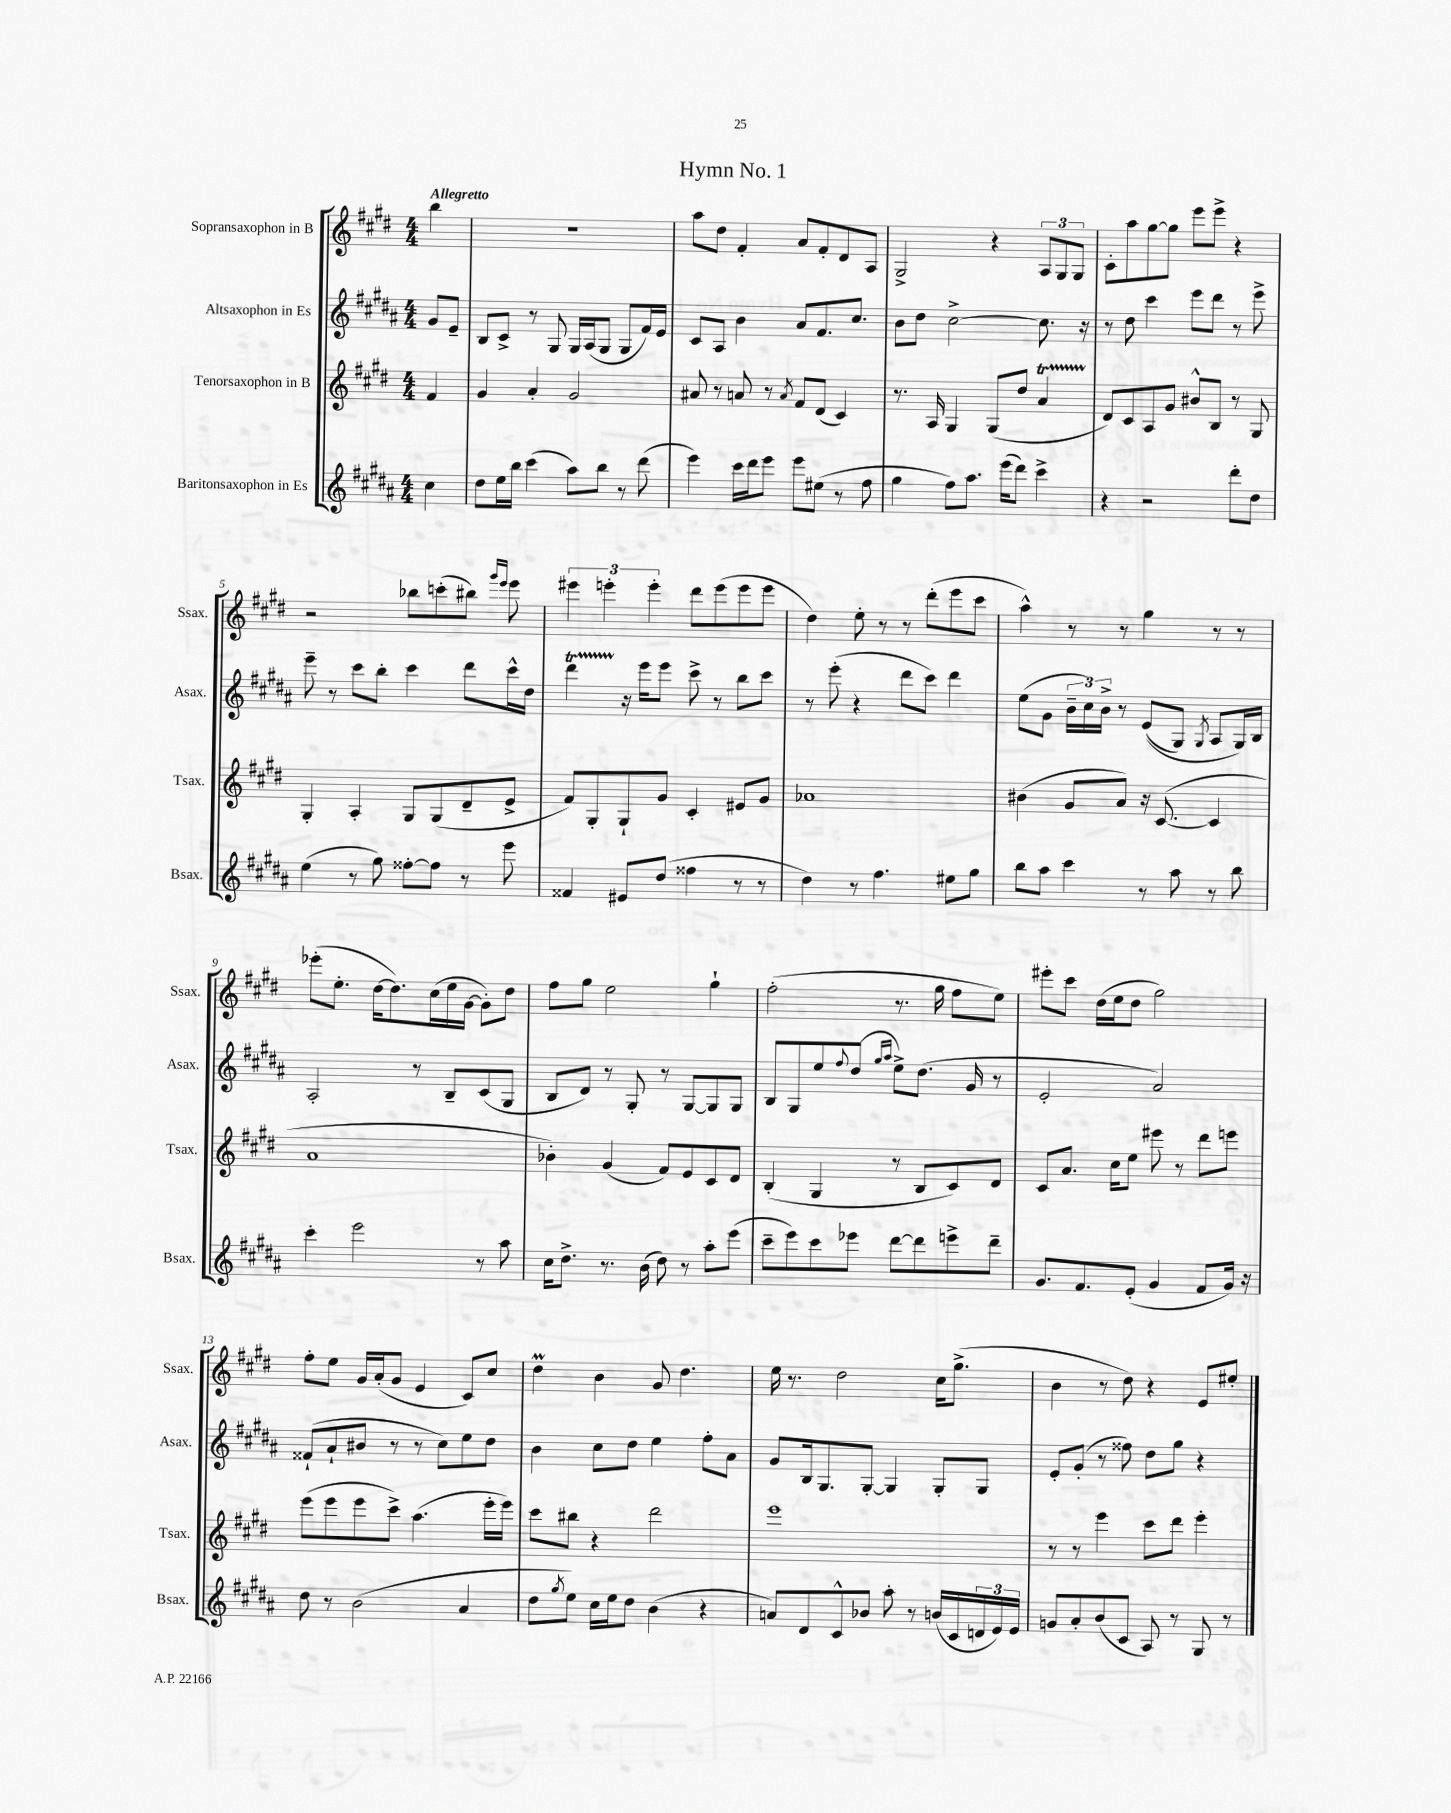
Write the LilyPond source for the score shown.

\header { title = "Hymn No. 1" }
<<
\new StaffGroup <<
\new Staff = "s0" \with { instrumentName = "Sopransaxophon in B" shortInstrumentName = "Ssax." } {
    \clef treble \key e \major \numericTimeSignature \time 4/4 \partial 4 \tempo "Allegretto"
    b''4 |
    R1 |
    a''8 dis''8 fis'4-. a'8 fis'8-. dis'8 a8 |
    gis2-> r4 \tuplet 3/2 { a8 gis8 gis8 } |
    cis'8-. a''8 gis''8~ gis''8 e'''8 e'''8-> r4 |
    r2 bes''8 c'''8-.( bis''8) \grace { gis'''16 e'''16 } e'''8 |
    \tuplet 3/2 { eis'''4 e'''4-. e'''4-. } dis'''8 e'''8( e'''8 e'''8 |
    dis''4) e''8-. r8 r8 dis'''8-.( e'''8 cis'''8 |
    a''4-^) r8 r8 gis''4 r8 r8 |
    ees'''8-.( e''8.-. dis''16~ dis''8.) cis''16( e''16 gis'16~ gis'8-.) dis''8 |
    fis''8 gis''8 e''2 gis''4-! |
    fis''2-.( r8. gis''16 fis''8 e''8) |
    eis'''8-. cis'''8 dis''16( e''16 dis''8 gis''2) |
    fis''8-. e''8 gis'16 a'16-.( gis'8 e'4 cis'8) cis''8 |
    dis''4\prall b'4 gis'8 dis''4. |
    e''16 r8. dis''2 cis''16 gis''8.->( |
    b'4 r8 dis''8) r4 e'8 eis''8-. \bar "|." |
}
\new Staff = "s1" \with { instrumentName = "Altsaxophon in Es" shortInstrumentName = "Asax." } {
    \clef treble \key b \major \numericTimeSignature \time 4/4 \partial 4
    gis'8 e'8-- |
    b8 cis'8-> r8 gis8 gis16 ais16( gis8 gis8 fis'16) e'16 |
    cis'8 ais8 b'4 ais'8 fis'8. cis''8. |
    b'8 dis''8 cis''2~-> cis''8. r16 |
    r8 dis''8 cis'''4 e'''8 dis'''8 r8 e'''8-> |
    e'''8-- r8 cis'''8 b''8-. cis'''4 dis'''8 cis'''16-^ dis''16 |
    dis'''4\startTrillSpan r16\stopTrillSpan e'''16 e'''8 cis'''8-> r8 b''8 cis'''8 |
    r8 e'''8-.( r4 dis'''8 cis'''8) dis'''4 |
    e''8( gis'8 \tuplet 3/2 { b'16-- cis''16) b'16-> } r8 e'8(\( gis8) \acciaccatura { gis8 } ais8 gis16\) b16 |
    ais2-. r8 b8-- cis'8( gis8 |
    b8 dis'8) r8 gis8-. r8 gis8~ gis8 gis8 |
    b8 gis8 e''8 \appoggiatura { fis''8 } dis''8( \grace { gis''16 ais''16 } e''8->) dis''8.( gis'16 r8 |
    e'2-. ais'2) |
    fisis'8-!( ais'8-! bis'8 r8 r8 cis''8) e''8 dis''8 |
    b'4 cis''8 dis''8 e''4 fis''8-. ais'8 |
    gis'8 b16 gis8. gis8~-. gis4 gis8-. gis8 |
    e'8-. gis'8-.( r8 fisis''8) dis''8 gis''8 r4 \bar "|." |
}
\new Staff = "s2" \with { instrumentName = "Tenorsaxophon in B" shortInstrumentName = "Tsax." } {
    \clef treble \key e \major \numericTimeSignature \time 4/4 \partial 4
    fis'4 |
    gis'4 a'4-. gis'2 |
    ais'8 r8 a'8 r8 \acciaccatura { a'8 } fis'8 dis'8( cis'4) |
    r8. a16 gis4 gis8( dis''8 a'4\startTrillSpan |
    dis'8\stopTrillSpan) cis'8 a8 gis'8 bis'8-^ b8 r8 gis8 |
    gis4-. a4-. gis8 gis8( dis'8-- e'8-> |
    fis'8) gis8-. gis8-! gis'8 cis'4-. eis'8 gis'8 |
    aes'1 |
    bis'4( gis'8 a'8) r16 cis'8.~( cis'4 |
    a'1 |
    bes'4-.) gis'4( fis'8) e'8 cis'8 dis'8 |
    b4-.( gis4 r8 b8 cis'8) dis'8 |
    cis'8 a'8. cis''16 e''8 eis'''8 r8 dis'''8 e'''8 |
    e'''8( e'''8 e'''8 cis'''8->) a''4.( e'''16-. e'''16) |
    cis'''8 bis''8 r4 dis'''2 |
    e'''1 |
    r8 r8 e'''4 cis'''8 dis'''8 e'''4-. \bar "|." |
}
\new Staff = "s3" \with { instrumentName = "Baritonsaxophon in Es" shortInstrumentName = "Bsax." } {
    \clef treble \key b \major \numericTimeSignature \time 4/4 \partial 4
    cis''4 |
    dis''8 e''16 b''16 cis'''4( ais''8) b''8 r8 dis'''8( |
    e'''4) cis'''16 dis'''16 e'''8 e'''8 eis''8( r8 fis''8 |
    gis''4 fis''8) ais''8. e'''16( dis'''8) cis'''4-> |
    r4 r2 dis'''8-. dis''8 |
    e''4( r8 gis''8) fisis''8~-. fisis''8 r8 e'''8 |
    fisis'4 eis'8 dis''8( fisis''4 r8 r8 |
    dis''4) r8 fis''4. eis''8 gis''8 |
    b''8 ais''8 cis'''4 r8 ais''8 r8 b''8 |
    cis'''4-. e'''2 r8 ais''8 |
    cis''16 dis''8.-> r8. b'16( dis''8) r8 ais''8-. e'''8( |
    cis'''8-- e'''8) cis'''8 ees'''8 dis'''8~ dis'''8 e'''8-> dis'''8-- |
    gis'8. fis'8. e'8-.( gis'4 fis'8 gis'16) r16 |
    dis''8 r8 b'2( ais'4 |
    dis''8 \acciaccatura { gis''8 } e''8) cis''16 e''16 dis''8 b'4( r4 |
    a'8) dis'8 cis'8-^ bes'8 ais''8-. r8 b'16( cis'16 \tuplet 3/2 { d'16 e'16) e'16 } |
    g'8 ais'8-. b'8( cis'8 ais8) r8 gis8 r8 \bar "|." |
}
>>
>>
